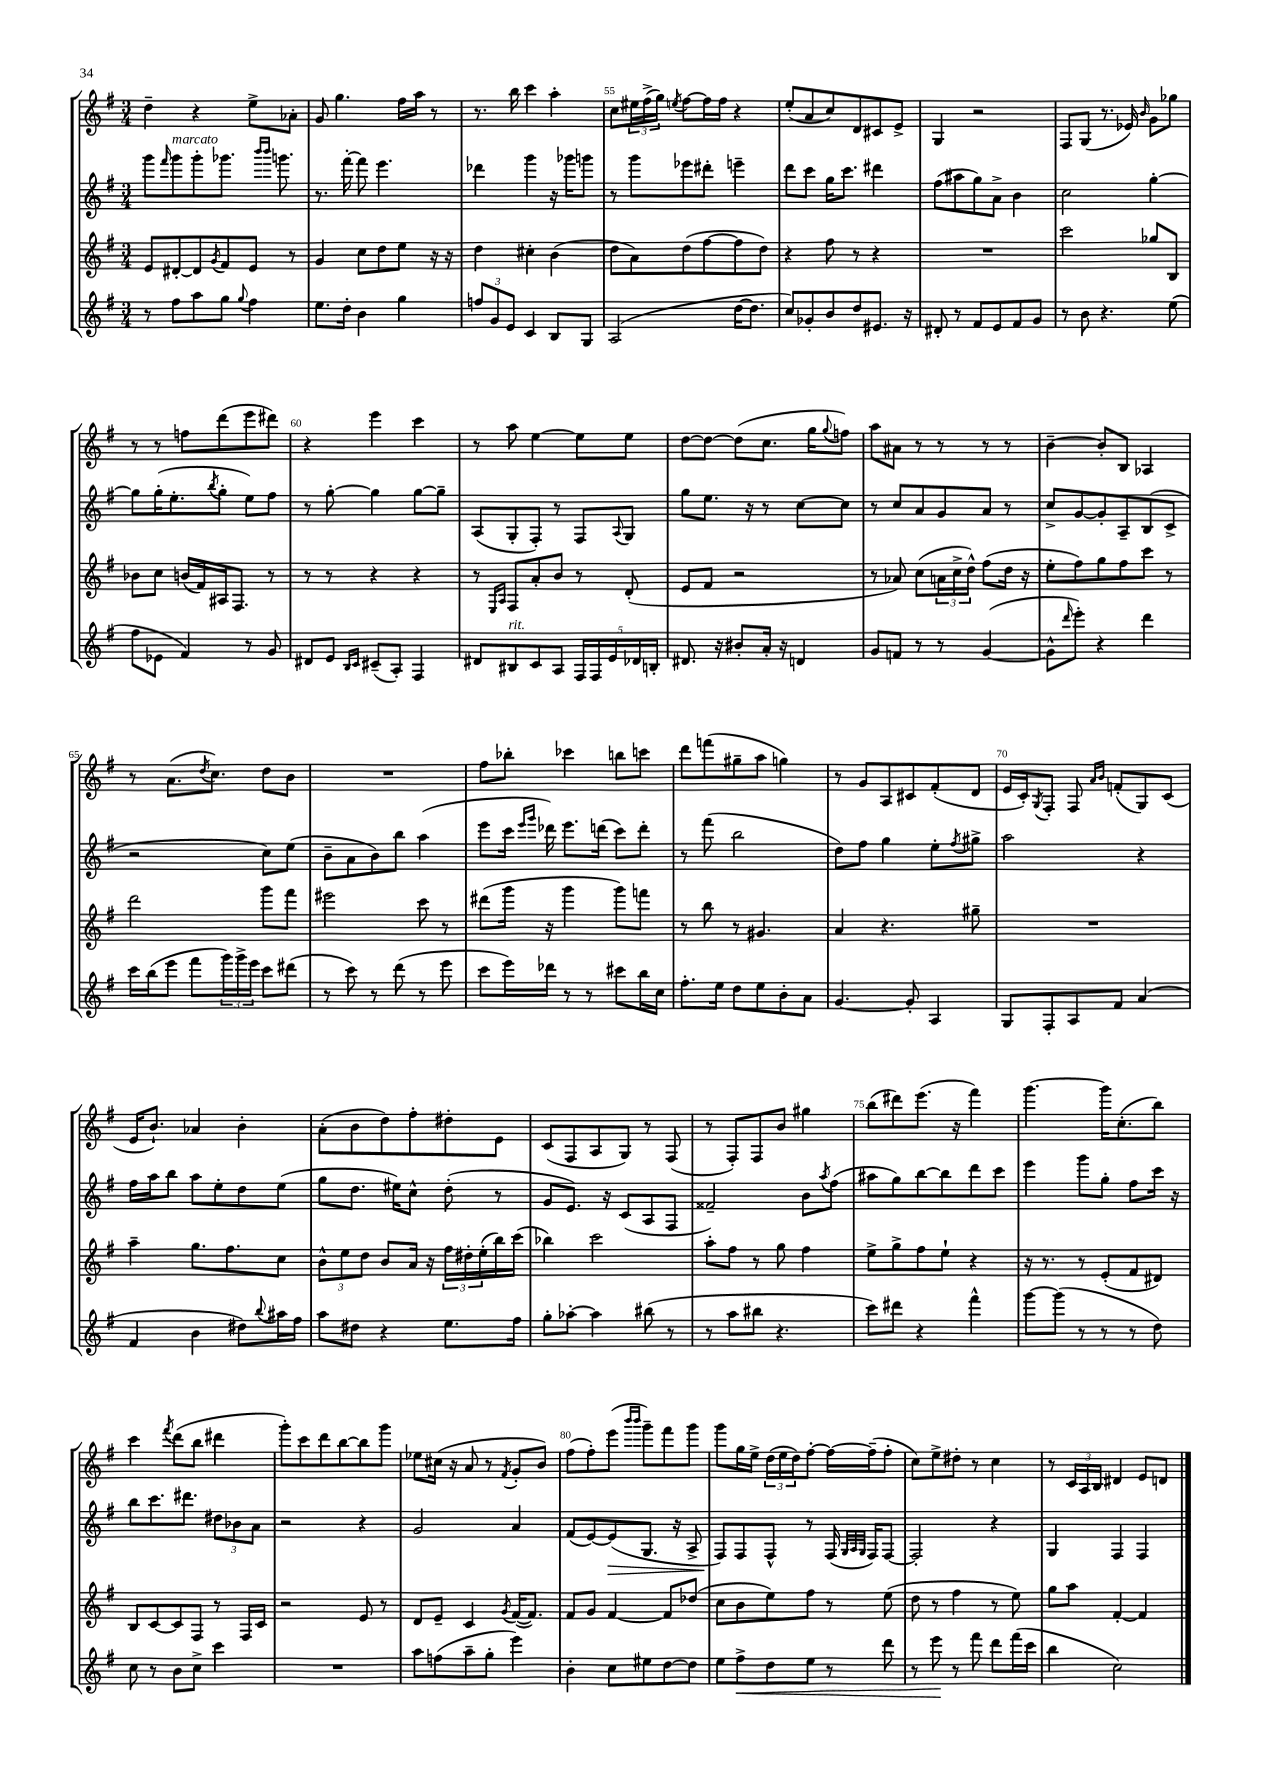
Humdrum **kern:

**kern	**dynam	**kern	**kern	**dynam	**kern
*part4	*part4	*part3	*part2	*part2	*part1
*staff4	*staff4	*staff3	*staff2	*staff2	*staff1
*clefG2	*	*clefG2	*clefG2	*	*clefG2
*k[f#]	*	*k[f#]	*k[f#]	*	*k[f#]
*M3/4	*	*M3/4	*M3/4	*	*M3/4
=52	=52	=52	=52	=52	=52
8r	.	8e/L	8ggg\L	.	4dd~\
.	.	.	16qqfff#/	.	.
!	!	!	!LO:TX:a:i:t=marcato	!	!
8ff#\L	.	[8d#X'/	8ggg\	.	.
8aa\	.	8d#/]	8ggg'\	.	4r
.	.	8qg/	.	.	.
8gg\J	.	8f#/	8.ggg-X\J	.	.
8qqgg/	.	.	.	.	.
4ff#\	.	8e/J	.	.	8ee^\L
.	.	.	16qqbbb/LL	.	.
.	.	.	16qqbbb/JJ	.	.
.	.	.	8.gggn\	.	.
.	.	8r	.	.	8a-X'\J
=53	=53	=53	=53	=53	=53
8.ee\L	.	4g/	8.r	.	8g/
.	.	.	.	.	4.gg\
16dd'\Jk	.	.	[16fff#'\	.	.
4b\	.	8cc\L	8fff#\]	.	.
.	.	8dd\	4.eee\	.	.
4gg\	.	8ee\J	.	.	16ff#\LL
.	.	.	.	.	16aa\JJ
.	.	16r	.	.	8r
.	.	16r	.	.	.
=54	=54	=54	=54	=54	=54
12ffn/L	.	4dd\	4ddd-X\	.	8.r
12g/	.	.	.	.	.
12e/J	.	.	.	.	.
.	.	.	.	.	16bb\
4c/	.	4cc#X'\	4ggg\	.	4ccc\
8B/L	.	(4b\	16r	.	4aa'\
.	.	.	16ggg-X\KL	.	.
8G/J	.	.	8gggn\J	.	.
=55	=55	=55	=55	=55	=55
(2A/	.	8dd\L	8r	.	8cc\L
.	.	8a\)	8ggg\L	.	24ee#X\L
.	.	.	.	.	(24ff#^\
.	.	.	.	.	24gg\JJ)
.	.	.	.	.	8qeen/
.	.	(8dd\	8eee-X\	.	[8ff#\L
.	.	[8ff#\	8ddd#X'\J	.	16ff#\L]
.	.	.	.	.	16ff#\JJ
[16dd\KL	.	8ff#\]	4eeen~\	.	4r
8.dd\J]	.	.	.	.	.
.	.	8dd\J)	.	.	.
=56	=56	=56	=56	=56	=56
8cc/L)	.	4r	8ddd\L	.	(8ee'/L
8g-X'/	.	.	8ccc\J	.	8a/
8b/	.	8ff#\	16gg\KL	.	8cc/)
.	.	.	8.ccc\J	.	.
8dd/	.	8r	.	.	8d/
8.e#X/J	.	4r	4ddd#X\	.	8c#X/
.	.	.	.	.	8e^/J
16r	.	.	.	.	.
=57	=57	=57	=57	=57	=57
8d#X'/	.	2.r	(8ff#\L	.	4G/
8r	.	.	8aa#X\	.	.
8f#/L	.	.	8gg\)	.	2r
8e/	.	.	8a^\J	.	.
8f#/	.	.	4b\	.	.
8g/J	.	.	.	.	.
=58	=58	=58	=58	=58	=58
8r	.	2ccc\	2cc\	.	8F#/L
8b\	.	.	.	.	(8G/J
4.r	.	.	.	.	8.r
.	.	.	.	.	16e-X/)
.	.	.	.	.	16qqb/
.	.	8gg-X/L	[4gg'\	.	8g\L
(8ee\	.	8B/J	.	.	8gg-X\J
!!LO:LB:g=z
=59	=59	=59	=59	=59	=59
8ff#\L	.	8b-X\L	8gg\L]	.	8r
8e-X\J	.	8cc\J	(16gg'\K	.	8r
.	.	.	8.ee'\	.	.
4f#/)	.	(16bn/LL	.	.	8ffn\L
.	.	16f#/)	.	.	.
.	.	.	8qbb/	.	.
.	.	16A#X/J	8gg'\J	.	(8ddd\
.	.	8.F#/J	.	.	.
8r	.	.	8ee\L)	.	8eee\
8g/	.	8r	8ff#\J	.	8ddd#X\J)
=60	=60	=60	=60	=60	=60
8d#X/L	.	8r	8r	.	4r
8e/J	.	8r	[8gg'\	.	.
16qqB/LL	.	.	.	.	.
16qqc/JJ	.	.	.	.	.
(8c#X~/L	.	4r	4gg\]	.	4eee\
8A'/J)	.	.	.	.	.
4F#/	.	4r	[8gg\L	.	4ccc\
.	.	.	8gg~\J]	.	.
=61	=61	=61	=61	=61	=61
8d#X/L	.	8r	(8A/L	.	8r
.	.	16qqE/LL	.	.	.
.	.	16qqA/JJ	.	.	.
!LO:TX:a:i:t=rit.	!	!	!	!	!
8B#X/	.	8F#/L	8G'/	.	8aa\
8c/	.	8a'/	8F#'/J)	.	[4ee\
8A/J	.	8b/J	8r	.	.
20F#/LL	.	8r	8F#/L	.	8ee\L]
20F#/	.	.	.	.	.
20e/	.	.	.	.	.
.	.	.	8qqA/	.	.
.	.	(8d'/	8G/J	.	8ee\J
20d-X/	.	.	.	.	.
20Bn'/JJ	.	.	.	.	.
=62	=62	=62	=62	=62	=62
8.d#X/	.	8e/L	8gg\L	.	[8dd\L
.	.	8f#/J	8.ee\J	.	8dd\J_
16r	.	.	.	.	.
8b#X'/L	.	2r	.	.	(8dd\L]
.	.	.	16r	.	.
16a'/Jk	.	.	8r	.	8.cc\J
16r	.	.	.	.	.
4dn/	.	.	[8cc\L	.	.
.	.	.	.	.	16gg\KL
.	.	.	.	.	8qqgg/
.	.	.	8cc\J]	.	8ffn\J)
=63	=63	=63	=63	=63	=63
8g/L	.	8r	8r	.	8aa\L
8fn/J	.	8a-X/)	8cc/L	.	8a#X\J
8r	.	(8cc\L	8a/	.	8r
8r	.	24an\L	8g/	.	8r
.	.	24cc^\	.	.	.
.	.	24dd^^\JJ)	.	.	.
([4g/	.	(8ff#\L	8a/J	.	8r
.	.	16dd\Jk	8r	.	8r
.	.	16r	.	.	.
=64	=64	=64	=64	=64	=64
8g^^\L]	.	8ee'\L	8cc^/L	.	[4b~\
16qqddd/	.	.	.	.	.
8eee'\J)	.	8ff#\)	[8g/	.	.
4r	.	8gg\	8g'/]	.	8b'/L]
.	.	8ff#\	8A~/	.	8B/J
4ddd\	.	8ccc\J	(8B/	.	4A-X/
.	.	8r	8c^/J	.	.
!!LO:LB:g=z
=65	=65	=65	=65	=65	=65
16ccc\LL	.	2ddd\	2r	.	8r
(16bb\J	.	.	.	.	.
8eee\J	.	.	.	.	(8.a\L
8fff#\L	.	.	.	.	.
.	.	.	.	.	8qdd/
.	.	.	.	.	8.cc\J)
24ggg\L)	.	.	.	.	.
24ggg^\	.	.	.	.	.
24eee\JJ	.	.	.	.	.
8ccc\L	.	8ggg\L	8cc\L)	.	8dd\L
(8ddd#X\J	.	8fff#\J	(8ee\J	.	8b\J
=66	=66	=66	=66	=66	=66
8r	.	2eee#X\	8b~\L	.	2.r
8ccc\)	.	.	8a\	.	.
8r	.	.	8b\)	.	.
(8ddd\	.	.	8bb\J	.	.
8r	.	8ccc\	(4aa\	.	.
8eee\	.	8r	.	.	.
=67	=67	=67	=67	=67	=67
8ccc\L	.	(8ddd#X\L	8eee\L	.	8ff#\L
16eee\L)	.	16ggg\Jk	16ccc\Jk	.	8bb-X'\J
.	.	.	16qqeee/LL	.	.
.	.	.	16qqggg/JJ	.	.
16ddd-X\JJ	.	16r	16ddd-X\)	.	.
8r	.	4ggg\	8.eee\L	.	4ccc-X\
8r	.	.	.	.	.
.	.	.	(16dddn\Jk	.	.
8ccc#X\L	.	8ggg\L)	8ccc\L)	.	8bbn\L
16bb\L	.	8fffn\J	8ddd'\J	.	8cccn\J
16cc\JJ	.	.	.	.	.
=68	=68	=68	=68	=68	=68
8.ff#'\L	.	8r	8r	.	8ddd\L
.	.	8bb\	(8fff#\	.	(8fffn\
16ee\Jk	.	.	.	.	.
8dd\L	.	8r	2bb\	.	8gg#X~\
8ee\	.	4.g#X/	.	.	8aa\J
8b'\	.	.	.	.	4ggn\)
8a\J	.	.	.	.	.
=69	=69	=69	=69	=69	=69
[4.g/	.	4a/	8dd\L)	.	8r
.	.	.	8ff#\J	.	8g/L
.	.	4.r	4gg\	.	8A/
8g'/]	.	.	.	.	8c#X/
4A/	.	.	8ee'\L	.	(8f#'/
.	.	.	8qff#/	.	.
.	.	8gg#X~\	8gg#X^\J	.	8d/J
=70	=70	=70	=70	=70	=70
8G/L	.	2.r	2aa\	.	16e/LL
.	.	.	.	.	16c'/J)
.	.	.	.	.	8qG/
8F#'/	.	.	.	.	8F#'/J
8A/	.	.	.	.	8F#/
.	.	.	.	.	16qqa/LL
.	.	.	.	.	16qqb/JJ
8f#/J	.	.	.	.	(8fn'/L
(4a/	.	.	4r	.	8G/)
.	.	.	.	.	(8c/J
!!LO:LB:g=z
=71	=71	=71	=71	=71	=71
4f#/	.	4aa~\	16ff#\LL	.	16e/KL
.	.	.	16aa\J	.	8.b`/J)
.	.	.	8bb\J	.	.
4b\	.	8.gg\L	8aa\L	.	4a-X/
.	.	.	8ee'\	.	.
.	.	8.ff#\	.	.	.
8dd#X\L)	.	.	8dd\	.	4b'\
8qqbb/	.	.	.	.	.
16aa#X\L	.	8cc\J	(8ee\J	.	.
16ff#\JJ	.	.	.	.	.
=72	=72	=72	=72	=72	=72
8aa\L	.	12b^^\L	8gg\L	.	(8a'\L
.	.	12ee\	.	.	.
8dd#X\J	.	.	8.dd\J	.	8b\
.	.	12dd\J	.	.	.
4r	.	8b/L	.	.	8dd\)
.	.	.	16ee#X\KL)	.	.
.	.	16a/Jk	8cc^^\J	.	8ff#'\
.	.	16r	.	.	.
8.ee\L	.	24ff#\LL	(8dd'\	.	8dd#X'\
.	.	24dd#X'\	.	.	.
.	.	(24ee'\	.	.	.
.	.	16bb\)	8r	.	8e\J
16ff#\Jk	.	(16ccc\JJ	.	.	.
=73	=73	=73	=73	=73	=73
8gg'\L	.	4bb-X\)	8g/L	.	(8c/L
[8aa-X'\J	.	.	8.e/J)	.	8F#/
4aa-\]	.	2ccc\	.	.	8A/
.	.	.	16r	.	.
.	.	.	(8c/L	.	8G/J)
(8bb#X\	.	.	8A/	.	8r
8r	.	.	8F#/J	.	(8F#/
=74	=74	=74	=74	=74	=74
8r	.	8aa'\L	2f##X~/)	.	8r
8aa\L	.	8ff#\J	.	.	8F#'/L)
8bb#X\J	.	8r	.	.	8F#/
4.r	.	8gg\	.	.	8b/J
.	.	4ff#\	8b\L	.	4gg#X\
.	.	.	8qaa/	.	.
.	.	.	(8ff#\J	.	.
=75	=75	=75	=75	=75	=75
8ccc\L)	.	8ee^\L	8aa#X\L	.	(8bb\L
8ddd#X\J	.	8gg^\	8gg\)	.	8ddd#X\)
4r	.	8ff#\	[8bb\	.	(8.eee\J
.	.	8ee`\J	8bb\]	.	.
.	.	.	.	.	16r
4fff#^^\	.	4r	8ddd\	.	4fff#\)
.	.	.	8ccc\J	.	.
=76	=76	=76	=76	=76	=76
[8ggg\L	.	16r	4eee\	.	[4.ggg\
.	.	8.r	.	.	.
(8ggg\J]	.	.	.	.	.
8r	.	8r	8ggg\L	.	.
8r	.	(8e'/L	8gg'\J	.	16ggg\KL]
.	.	.	.	.	(8.cc'\
8r	.	8f#/	8ff#\L	.	.
8dd\)	.	8d#X/J)	16ccc\Jk	.	8bb\J)
.	.	.	16r	.	.
!!LO:LB:g=z
=77	=77	=77	=77	=77	=77
8cc\	.	8B/L	8bb\L	.	4ccc\
8r	.	[8c/	8.ccc\	.	.
.	.	.	.	.	8qfff#/
8b\L	.	8c/]	.	.	(8ddd\L
.	.	.	8.ddd#X\J	.	.
8cc^\J	.	8F#/J	.	.	8bb\J
4ccc\	.	8r	12dd#X\L	.	4ddd#X\
.	.	.	12b-X\	.	.
.	.	16F#/LL	.	.	.
.	.	.	12a\J	.	.
.	.	16c/JJ	.	.	.
=78	=78	=78	=78	=78	=78
2.r	.	2r	2r	.	8ggg'\L)
.	.	.	.	.	8ccc\
.	.	.	.	.	8ddd\
.	.	.	.	.	[8bb\
.	.	8e/	4r	.	8bb\]
.	.	8r	.	.	8ggg\J
=79	=79	=79	=79	=79	=79
8aa\L	.	8d/L	2g/	.	8ee-X\L
(8ffn\	.	8e~/J	.	.	(16cc#X\Jk
.	.	.	.	.	16r
8aa~\	.	4c/	.	.	8a/
8gg'\J	.	.	.	.	8r
.	.	8qg/	.	.	8qf#/
4eee\)	.	([16f#/KL	4a/	.	8g'/L
.	.	8.f#/J])	.	.	.
.	.	.	.	.	8b/J)
=80	=80	=80	=80	=80	=80
4b'\	.	8f#/L	(8f#/L	.	(8ff#\L
.	.	8g/J	[8e/)	.	8ff#'\)
!	!	!	!	!LO:HP:b	!
8cc\L	.	[4f#/	(8e/]	>	(8eee\J
.	.	.	.	.	16qqbbb/LL
.	.	.	.	.	16qqbbb/JJ
8ee#X\	.	.	8.G/J	.	8ggg~\L)
[8dd\	.	8f#/L]	.	.	8fff#\
.	.	.	16r	.	.
8dd\J]	.	(8dd-X/J	8A^/	.	8ggg\J
=81	=81	=81	=81	=81	=81
8ee\L	.	8cc\L	8F#/L)	.	8ggg\L
!	!LO:HP:b	!	!	!	!
8ff#^\	<	8b\	8F#/	]	16gg\L
.	.	.	.	.	16ee^\JJ
8dd\	.	8ee\)	8F#^^/J	.	(24dd\LL
.	.	.	.	.	24ee\
.	.	.	.	.	24dd\J)
8ee\J	.	8ff#\J	8r	.	[8ff#'\J
8r	.	8r	(16F#/	.	16ff#\LL_
.	.	.	32qqG/LLL	.	.
.	.	.	32qqA/	.	.
.	.	.	32qqG/JJJ	.	.
.	.	.	16F#/KL)	.	(16ff#~\J]
8ddd\	.	(8ee\	[8F#/J	.	8ff#'\J
=82	=82	=82	=82	=82	=82
8r	.	8dd\	2F#'/]	.	8cc\L)
8eee\	.	8r	.	.	8ee^\
8r	[	4ff#\	.	.	8dd#X'\J
8fff#\	.	.	.	.	8r
8ddd\L	.	8r	4r	.	4cc\
(16fff#\L	.	8ee\)	.	.	.
16ccc\JJ	.	.	.	.	.
=83	=83	=83	=83	=83	=83
4bb\	.	8gg\L	4G/	.	8r
.	.	8aa\J	.	.	24c/LL
.	.	.	.	.	24A/
.	.	.	.	.	24B/JJ
2cc\)	.	[4f#'/	4F#/	.	4d#X/
.	.	4f#/]	4F#/	.	8e/L
.	.	.	.	.	8dn/J
==	==	==	==	==	==
*-	*-	*-	*-	*-	*-
